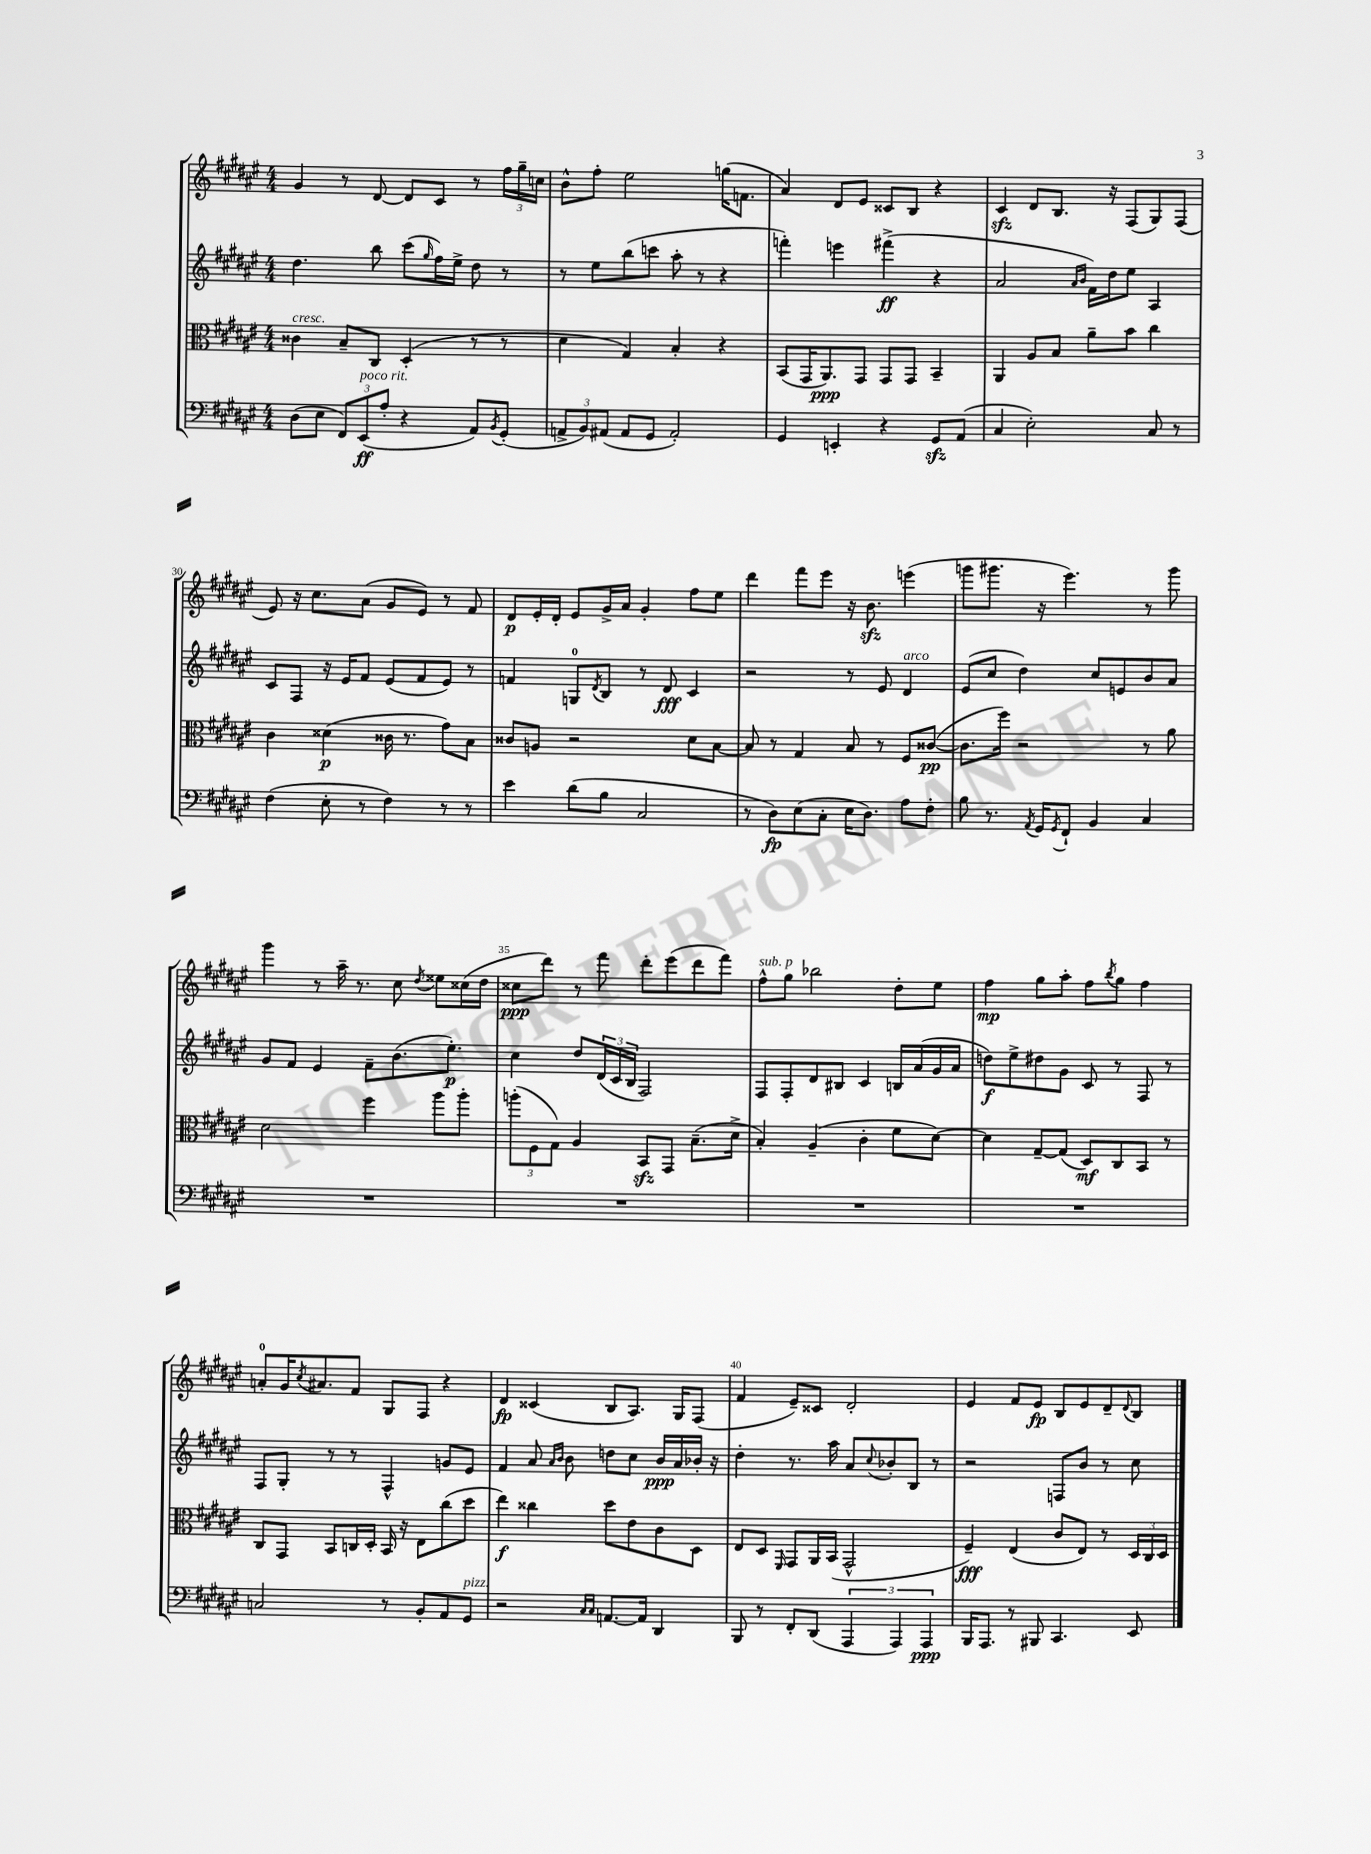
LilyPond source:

<<
\new StaffGroup <<
\new Staff = "s0" {
    \clef treble \key fis \major \numericTimeSignature \time 4/4
    gis'4 r8 dis'8~ dis'8 cis'8 r8 \tuplet 3/2 { fis''16 gis''16-- c''16 } |
    b'8-^ fis''8-. eis''2 g''16( f'8. |
    ais'4) dis'8 eis'8 cisis'8 b8 r4 |
    cis'4\sfz dis'8 b8. r16 fis8( gis8) fis8( |
    eis'8) r16 cis''8. ais'8( gis'8 eis'8) r8 fis'8 |
    dis'8\p eis'16-. dis'16-. eis'8 gis'16-> ais'16 gis'4-. fis''8 eis''8 |
    dis'''4 fis'''8 eis'''8 r16 b'8.\sfz e'''4( |
    g'''8 gis'''8. r16 eis'''4.) r8 gis'''8 |
    gis'''4 r8 ais''16-- r8. cis''8 \acciaccatura { dis''8 } eisis''8 cisis''16( dis''16 |
    cisis''8\ppp dis'''8) r8 fis'''8 dis'''8-. eis'''8( dis'''8 fis'''8) |
    fis''8-^^\markup { \italic "sub. p" } gis''8 bes''2 dis''8-. eis''8 |
    fis''4\mp gis''8 ais''8-. fis''8 \acciaccatura { b''8 } gis''8 fis''4 |
    a'8-0-. gis'16 \acciaccatura { cis''8 } ais'8. fis'8 gis8 fis8 r4 |
    dis'4\fp cisis'4( b8 ais8.) gis16 fis8( |
    fis'4 eis'8--) cisis'8 dis'2-. |
    eis'4 fis'8 eis'8\fp b8 eis'8 dis'8-- \appoggiatura { dis'8 } b8 \bar "|." |
}
\new Staff = "s1" {
    \clef treble \key fis \major \numericTimeSignature \time 4/4
    dis''4. b''8 cis'''8( \grace { gis''16 } fis''16) eis''16-> dis''8 r8 |
    r8 eis''8 b''8( c'''8 ais''8-. r8 r4 |
    f'''4-.) e'''4 fis'''4->\ff( r4 |
    ais'2 \grace { ais'16 b'16 } fis'16) dis''16 eis''8 ais4 |
    cis'8 fis8 r16 eis'16 fis'8 eis'8( fis'8 eis'8) r8 |
    f'4 g8-0 \acciaccatura { dis'8 } b8 r8 dis'8\fff cis'4 |
    r2 r8 eis'8 dis'4^\markup { \italic "arco" } |
    eis'8( cis''8 dis''4) cis''8 e'8 b'8 ais'8 |
    gis'8 fis'8 eis'4 fis'8-- b'8.( eis''8.-.\p) |
    cis''4 dis''8 \tuplet 3/2 { dis'16( cis'16 b16 } fis2) |
    fis8 fis8-. dis'8 bis8 cis'4 b16 ais'16( gis'16 ais'16 |
    d''8\f) eis''8-> dis''8 gis'8 cis'8 r8 fis8 r8 |
    fis8 gis8-. r8 r8 fis4-^ g'8 eis'8 |
    fis'4 ais'8 \grace { ais'16 b'16 } b'8 d''8 cis''8 b'16\ppp ais'16 bes'16-. r16 |
    dis''4-. r8. ais''16 ais'8 \appoggiatura { cis''8 } bes'8-. b8 r8 |
    r2 f8 b'8 r8 cis''8 \bar "|." |
}
\new Staff = "s2" {
    \clef alto \key fis \major \numericTimeSignature \time 4/4
    cisis'4^\markup { \italic "cresc." } b8-- cis8 dis4-.( r8 r8 |
    dis'4 gis4) b4-. r4 |
    b,8( gis,16 ais,8.\ppp) gis,8 gis,8 gis,8 b,4-- |
    ais,4 ais8 b8 ais'8-- b'8 cis''4 |
    cis'4 disis'4\p( cisis'16 r8. gis'8) b8 |
    cisis'8 a8 r2 dis'8 b8~ |
    b8 r8 gis4 b8 r8 fis8 cisis'8~\pp( |
    cisis'8. fis''16) r2 r8 ais'8 |
    dis'2 fis''4 ais''8 ais''8-. |
    \tuplet 3/2 { a''8-.( fis8 gis8) } ais4 b,8\sfz gis,8 b8.--( dis'16-> |
    b4-.) ais4--( cis'4-. fis'8 dis'8~) |
    dis'4 gis8~-- gis8( dis8\mf) cis8 b,8 r8 |
    cis8 gis,8 b,8 c16 dis16-. b,16 r16 eis8 cis''8( dis''8 |
    eis''4\f) cisis''4 dis''8 eis'8 cis'8 dis8 |
    eis8 dis8 \grace { fis,16 } gis,8 ais,16 b,16( gis,2-^ |
    fis4--\fff) eis4( cis'8 eis8) r8 \tuplet 3/2 { dis16 cis16 dis16 } \bar "|." |
}
\new Staff = "s3" {
    \clef bass \key fis \major \numericTimeSignature \time 4/4
    dis8( eis8 \tuplet 3/2 { fis,8) eis,8\ff^\markup { \italic "poco rit." }( ais8-. } r4 ais,8) \acciaccatura { b,8 } gis,8-.( |
    \tuplet 3/2 { a,8-> b,8) ais,8( } ais,8 gis,8 ais,2-.) |
    gis,4 e,4-. r4 gis,8\sfz ais,8( |
    cis4 eis2-.) cis8 r8 |
    fis4( eis8-. r8 fis4) r8 r8 |
    eis'4 dis'8( b8 cis2 |
    r8 dis8\fp) eis8( cis8-. eis16 dis8.) ais8 fis8-. |
    b8 r8. \acciaccatura { ais,8 } gis,16 \acciaccatura { gis,8 } fis,8-! b,4 cis4 |
    R1 |
    R1 |
    R1 |
    R1 |
    c2 r8 b,8-. ais,8 gis,8^\markup { \italic "pizz." } |
    r2 \grace { cis16 cis16 } a,8.~ a,16 dis,4 |
    b,,8 r8 fis,8-. dis,8( \tuplet 3/2 { ais,,4 ais,,4) ais,,4\ppp } |
    b,,16 ais,,8. r8 bis,,8 cis,4. eis,8 \bar "|." |
}
>>
>>
\layout { \context { \Score currentBarNumber = #26 \override BarNumber.break-visibility = ##(#f #t #t) barNumberVisibility = #(every-nth-bar-number-visible 5) } }
